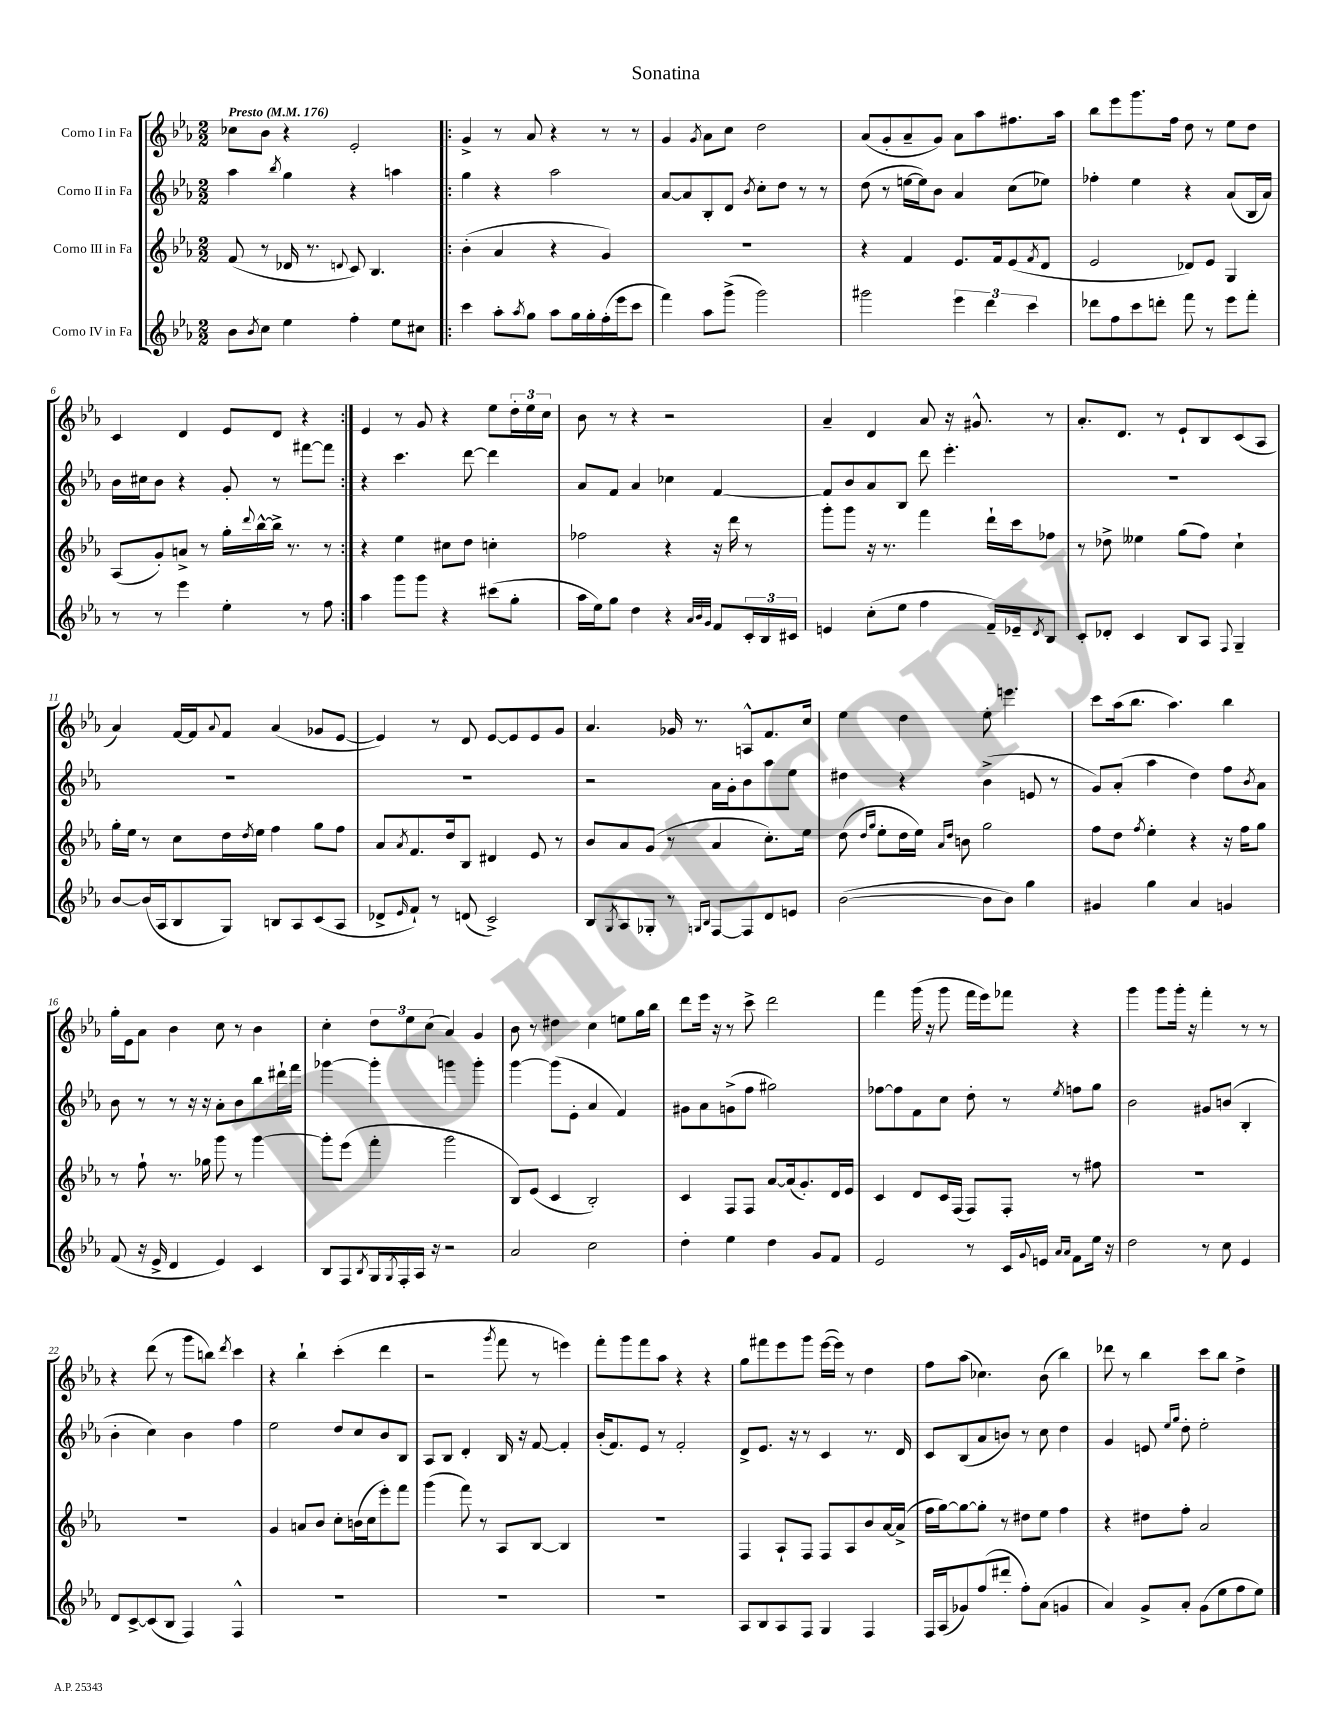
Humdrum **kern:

**kern	**kern	**kern	**kern
*part4	*part3	*part2	*part1
*staff4	*staff3	*staff2	*staff1
*I"Corno IV in Fa	*I"Corno III in Fa	*I"Corno II in Fa	*I"Corno I in Fa
*clefG2	*clefG2	*clefG2	*clefG2
*k[b-e-a-]	*k[b-e-a-]	*k[b-e-a-]	*k[b-e-a-]
*M2/2	*M2/2	*M2/2	*M2/2
*MM176	*MM176	*MM176	*MM176
=1	=1	=1	=1
!	!	!	!LO:TX:a:B:t=Presto
8b-\L	(8f/	4aa-\	8cc-X\L
8qb-/	.	.	.
8cc\J	8r	.	8b-\J
.	.	8qbb-/	.
4ee-\	16d-X/	4gg\	4r
.	8.r	.	.
.	8qqdn/	.	.
4ff'\	8c/)	4r	2e-'/
.	4.B-/	.	.
8ee-\L	.	4aan\	.
8cc#X\J	.	.	.
=2!|:	=2!|:	=2!|:	=2!|:
4ccc\	(4b-'\	4gg\	4g^/
8aa-'\L	4a-/	4r	8r
8qaa-/	.	.	.
8gg\J	.	.	8a-/
8aa-\L	4r	2aa-\	4r
16gg\L	.	.	.
16gg'\	.	.	.
(16ff'\	4g/)	.	8r
16eee-\J	.	.	.
8ccc\J	.	.	8r
=3	=3	=3	=3
4fff\)	1r	[8a-/L	4g/
.	.	8a-/]	.
.	.	.	8qg/
8aa-\L	.	8B-'/	8a-\L
(8ggg^\J	.	8d/J	8cc\J
.	.	8qb-/	.
2ggg\)	.	8cc'\L	2dd\
.	.	8dd\J	.
.	.	8r	.
.	.	8r	.
=4	=4	=4	=4
2ggg#X\	4r	(8dd\	(8a-/L
.	.	8r	8g'/
.	4f/	[16een\LL	8a-~/
.	.	16ee\J])	.
.	.	8b-\J	8g/J)
6eee-\	8.e-/L	4a-/	8a-\L
.	.	.	8aa-\
6ddd\	.	.	.
.	16f/k	.	.
.	(8e-/	(8cc\L	8.ff#X\
6ccc\	.	.	.
.	8qf/	.	.
.	8d/J	8ee-X\J)	.
.	.	.	16aa-\Jk
=5	=5	=5	=5
8ddd-X\L	2e-/	4ff-X'\	8bb-\L
8ff\	.	.	8eee-\
8ccc\	.	4ee-\	8.ggg\
8dddn'\J	.	.	.
.	.	.	16ff\Jk
8fff\	8d-X/L)	4r	8dd\
8r	8e-/J	.	8r
8eee-\L	4G/	(8a-/L	8ee-\L
8fff'\J	.	16B-/L	8dd\J
.	.	16a-/JJ)	.
!!LO:LB:g=z
=6	=6	=6	=6
8r	(8A-/L	16b-\LL	4c/
.	.	16cc#X\J	.
8r	8g'/)	8b-\J	.
4eee-\	8an^/J	4r	4d/
.	8r	.	.
4ee-'\	16gg'\LL	8g'/	8e-/L
.	8qqddd/	.	.
.	[16bb-^^\	.	.
.	16bb-^\JJ]	8r	8d/J
.	8.r	.	.
8r	.	[8fff#X\L	4r
8ff\	8r	8fff#\J]	.
=7:|!	=7:|!	=7:|!	=7:|!
4aa-\	4r	4r	4e-/
8ggg\L	4ee-\	4.ccc\	8r
8ggg\J	.	.	8g/
4r	8cc#X\L	.	4r
.	8dd\J	[8ddd\	.
(8ccc#X\L	4ccn'\	4ddd\]	8ee-\L
8gg'\J	.	.	24dd'\L
.	.	.	24ee-\
.	.	.	24cc\JJ
=8	=8	=8	=8
16aa-\LL	2ff-X\	8a-/L	8b-\
16ee-\J)	.	.	.
8gg\J	.	8f/J	8r
4dd\	.	4a-/	4r
4r	4r	4cc-X\	2r
32qqa-/LLL	.	.	.
32qqb-/	.	.	.
32qqg/JJJ	.	.	.
8f/L	16r	[4f/	.
.	16ddd\	.	.
24c'/L	8r	.	.
24B-/	.	.	.
24c#X/JJ	.	.	.
=9	=9	=9	=9
4en/	8ggg'\L	8f/L]	4a-~/
.	8ggg\J	8b-/	.
(8cc'\L	16r	8a-/	4d/
.	8.r	.	.
8ee-\J	.	8B-/J	.
4ff\	4fff\	8ddd\	8a-/
.	.	4.eee-'\	16r
.	.	.	8.g#X^^/
16f~/LL)	16ddd`\LL	.	.
16e-X~/J	16ccc\J	.	.
8qd/	.	.	.
8B-/J	8ff-X\J	.	8r
=10	=10	=10	=10
8c'/L	8r	1r	8.a-'/L
8d-X'/J	8dd-X^\	.	.
.	.	.	8.d/J
4c/	4ee--X\	.	.
.	.	.	8r
8B-/L	(8gg\L	.	8e-`/L
8A-/J	8ff\J)	.	8B-/
8qqF/	.	.	.
4G~/	4cc`\	.	(8c/
.	.	.	8A-/J
!!LO:LB:g=z
=11	=11	=11	=11
[8b-/L	16gg'\LL	1r	4a-/)
.	16ee-\JJ	.	.
(16b-/L]	8r	.	.
16A-/J	.	.	.
8B-/	8cc\L	.	[16f/LL
.	.	.	16f/J]
.	.	.	8qqa-/
8G/J)	16dd\L	.	8f/J
.	8qdd/	.	.
.	16ee-\JJ	.	.
8Bn/L	4ff\	.	(4a-/
8A-/	.	.	.
(8c/	8gg\L	.	8g-X/L
8A-/J	8ff\J	.	[8e-/J
=12	=12	=12	=12
8d-X^/L	8a-/L	1r	4e-/])
16qqe-/	8qa-/	.	.
8f`/J)	8.f/	.	.
8r	.	.	8r
.	16dd/k	.	.
(8dn/	8B-/J	.	8d/
2c^/)	4d#X/	.	[8e-/L
.	.	.	8e-/]
.	8e-/	.	8e-/
.	8r	.	8g/J
=13	=13	=13	=13
8B-/L	8b-/L	2r	4.a-/
8qG/	.	.	.
8A-/	8a-/	.	.
8G-X'/J	(8g/J	.	.
8r	8r	.	16g-X/
.	.	.	8.r
16qqGn/LL	.	.	.
16qqB-/JJ	.	.	.
[8F/L	4a-/	16a-\LL	.
.	.	16g'\J	.
8F/]	.	8b-\	8An^^/L
8d/	8.cc'\L)	8aa-\	8.f/
8en/J	.	8ee-\J	.
.	16ee-\Jk	.	16cc/Jk
=14	=14	=14	=14
([2b-\	(8dd\	4dd#X\	4ee-\
.	16qqdd/LL	.	.
.	16qqgg/JJ	.	.
.	8ee-'\L	.	.
.	16dd\L	4r	4dd\
.	16ee-\JJ)	.	.
.	16qqa-/LL	.	.
.	16qqdd/JJ	.	.
.	8bn\	.	.
8b-\L]	2gg\	(4b-^\	8ee-'\
8b-\J)	.	.	4.eeen\
4gg\	.	8en/	.
.	.	8r	.
=15	=15	=15	=15
4g#X/	8ff\L	8g/L)	8ccc\L
.	8dd\J	(8a-'/J	(16aa-\k
.	.	.	8.bb-\J
.	8qff/	.	.
4gg\	4ee-'\	4aa-\	.
.	.	.	4.aa-\)
4a-/	4r	4dd\)	.
4gn/	16r	8ff\L	4bb-\
.	16ff\KL	.	.
.	.	8qb-/	.
.	8gg\J	8a-\J	.
!!LO:LB:g=z
=16	=16	=16	=16
(8f/	8r	8b-\	16gg'\LL
.	.	.	16e-\J
16r	8ff`\	8r	8a-\J
16e-^/	.	.	.
4d/	8.r	8r	4b-\
.	.	16r	.
.	16gg-X\	16r	.
4e-/)	8ggg\	8a-'\L	8cc\
.	8r	8b-\	8r
4c/	[4ggg\	8bb-\	4b-\
.	.	16ddd#X`\L	.
.	.	16fff\JJ	.
=17	=17	=17	=17
8B-/L	8ggg'\L]	[4ggg-X\	4cc'\
8F/	(8eee-\J	.	.
8qB-/	.	.	.
16G/L	4fff'\	4ggg-'\]	12dd\L
8qG/	.	.	.
16F'/	.	.	.
.	.	.	12ee-\
16A-/JJ	.	.	.
.	.	.	(12cc\J
16r	.	.	.
2r	2ggg\	4gggn\	4a-/)
.	.	4ggg'\	4g/
=18	=18	=18	=18
2a-/	8B-/L)	[4ggg\	8b-\
.	(8e-/J	.	8r
.	4c/	(8ggg\L]	4dd#X\
.	.	8e-'\J	.
2cc\	2B-'/)	4a-/	4cc\
.	.	4f/)	8een\L
.	.	.	16gg\L
.	.	.	16bb-\JJ
=19	=19	=19	=19
4dd'\	4c/	8g#X\L	8ddd\L
.	.	8a-\	16eee-\Jk
.	.	.	16r
4ee-\	8F/L	(8gn^\	8r
.	8F/J	8ff\J	8ccc^\
4dd\	[8a-/L	2gg#X\)	2ddd\
.	(16a-/k]	.	.
.	8.g'/)	.	.
8g/L	.	.	.
8f/J	16d/L	.	.
.	16e-/JJ	.	.
=20	=20	=20	=20
2e-/	4c/	[8ff-X\L	4fff\
.	.	8ff-\]	.
.	8d/L	8f\	(16ggg\
.	.	.	16r
.	16c/L	8cc\J	8ggg\
.	(16F/JJ	.	.
8r	8F/L)	8dd'\	16fff\LL
.	.	.	16eee-\J)
16c/LL	8F'/J	8r	8fff-X\J
8qqg/	.	.	.
16en/JJ	.	.	.
16qqa-/LL	.	.	.
16qqa-/JJ	.	8qee-/	.
8f\L	8r	8ffn\L	4r
16ee-\Jk	8ff#X\	8gg\J	.
16r	.	.	.
=21	=21	=21	=21
2dd\	1r	2b-\	4ggg\
.	.	.	8ggg\L
.	.	.	16ggg'\Jk
.	.	.	16r
8r	.	8g#X/L	4fff'\
8cc\	.	(8bn/J	.
4e-/	.	4B-'/	8r
.	.	.	8r
!!LO:LB:g=z
=22	=22	=22	=22
8d/L	1r	4b-'\	4r
[8c^/	.	.	.
(8c/]	.	4cc\)	(8ddd\
8B-/J	.	.	8r
4F/)	.	4b-\	8ggg\L
.	.	.	8bbn\J)
.	.	.	8qddd/
4F^^/	.	4ff\	4ccc\
=23	=23	=23	=23
1r	4g/	2ee-\	4r
.	8an/L	.	4bb-`\
.	8b-/J	.	.
.	8cc'\L	8dd/L	(4ccc'\
.	(16bn\L	8cc/	.
.	16cc\J	.	.
.	8eee-'\)	8b-/	4ddd\
.	8fff\J	8B-/J	.
=24	=24	=24	=24
1r	(4ggg\	8A-/L	2r
.	.	8B-/J	.
.	8fff\)	4d'/	.
.	8r	.	.
.	.	.	8qggg/
.	8A-/L	16B-/	8fff\
.	.	16r	.
.	[8B-/J	[8f/	8r
.	4B-/]	4f'/]	4eeen\)
=25	=25	=25	=25
1r	1r	(16b-'/KL	8fff'\L
.	.	8.f/)	.
.	.	.	8ggg\
.	.	8e-/J	8fff\
.	.	8r	8aa-\J
.	.	2f'/	4r
.	.	.	4r
=26	=26	=26	=26
8A-/L	4F/	8d^/L	8gg\L
8B-/	.	8.e-/J	8fff#X\
8A-/	8A-`/L	.	8eee-\
.	.	16r	.
8F/J	8F/J	8r	8ggg\J
4G/	8F/L	4c/	([16eee-\LL
.	.	.	16eee-\JJ])
.	8A-/	.	8r
4F/	8b-/	8.r	4dd\
.	[16a-/L	.	.
.	(16a-^/JJ]	16d/	.
=27	=27	=27	=27
16F/LL	16ff\LL	8c/L	8ff\L
(16A-/J	[16gg\J)	.	.
8g-X/)	8gg\_	(8B-/	(8aa-\J
(8ff/	8gg'\J]	8a-/	4.cc-X\)
8ddd#X'/J	8r	8bn/J)	.
8ff'\L)	8dd#X\L	8r	.
(8a-\J	8ee-\J	8cc\	(8b-\
4gn/	4ff\	4dd\	4bb-\)
=28	=28	=28	=28
4a-/)	4r	4g/	8ddd-X\
.	.	.	8r
8g^/L	8dd#X\L	8en/	4bb-\
.	.	16qqee-/LL	.
.	.	16qqgg/JJ	.
8a-'/J	8ff'\J	8dd'\	.
(8g\L	2a-/	2ee-'\	8ccc\L
8ee-\	.	.	8bb-\J
8ff\	.	.	4dd^\
8ee-\J)	.	.	.
==	==	==	==
*-	*-	*-	*-
